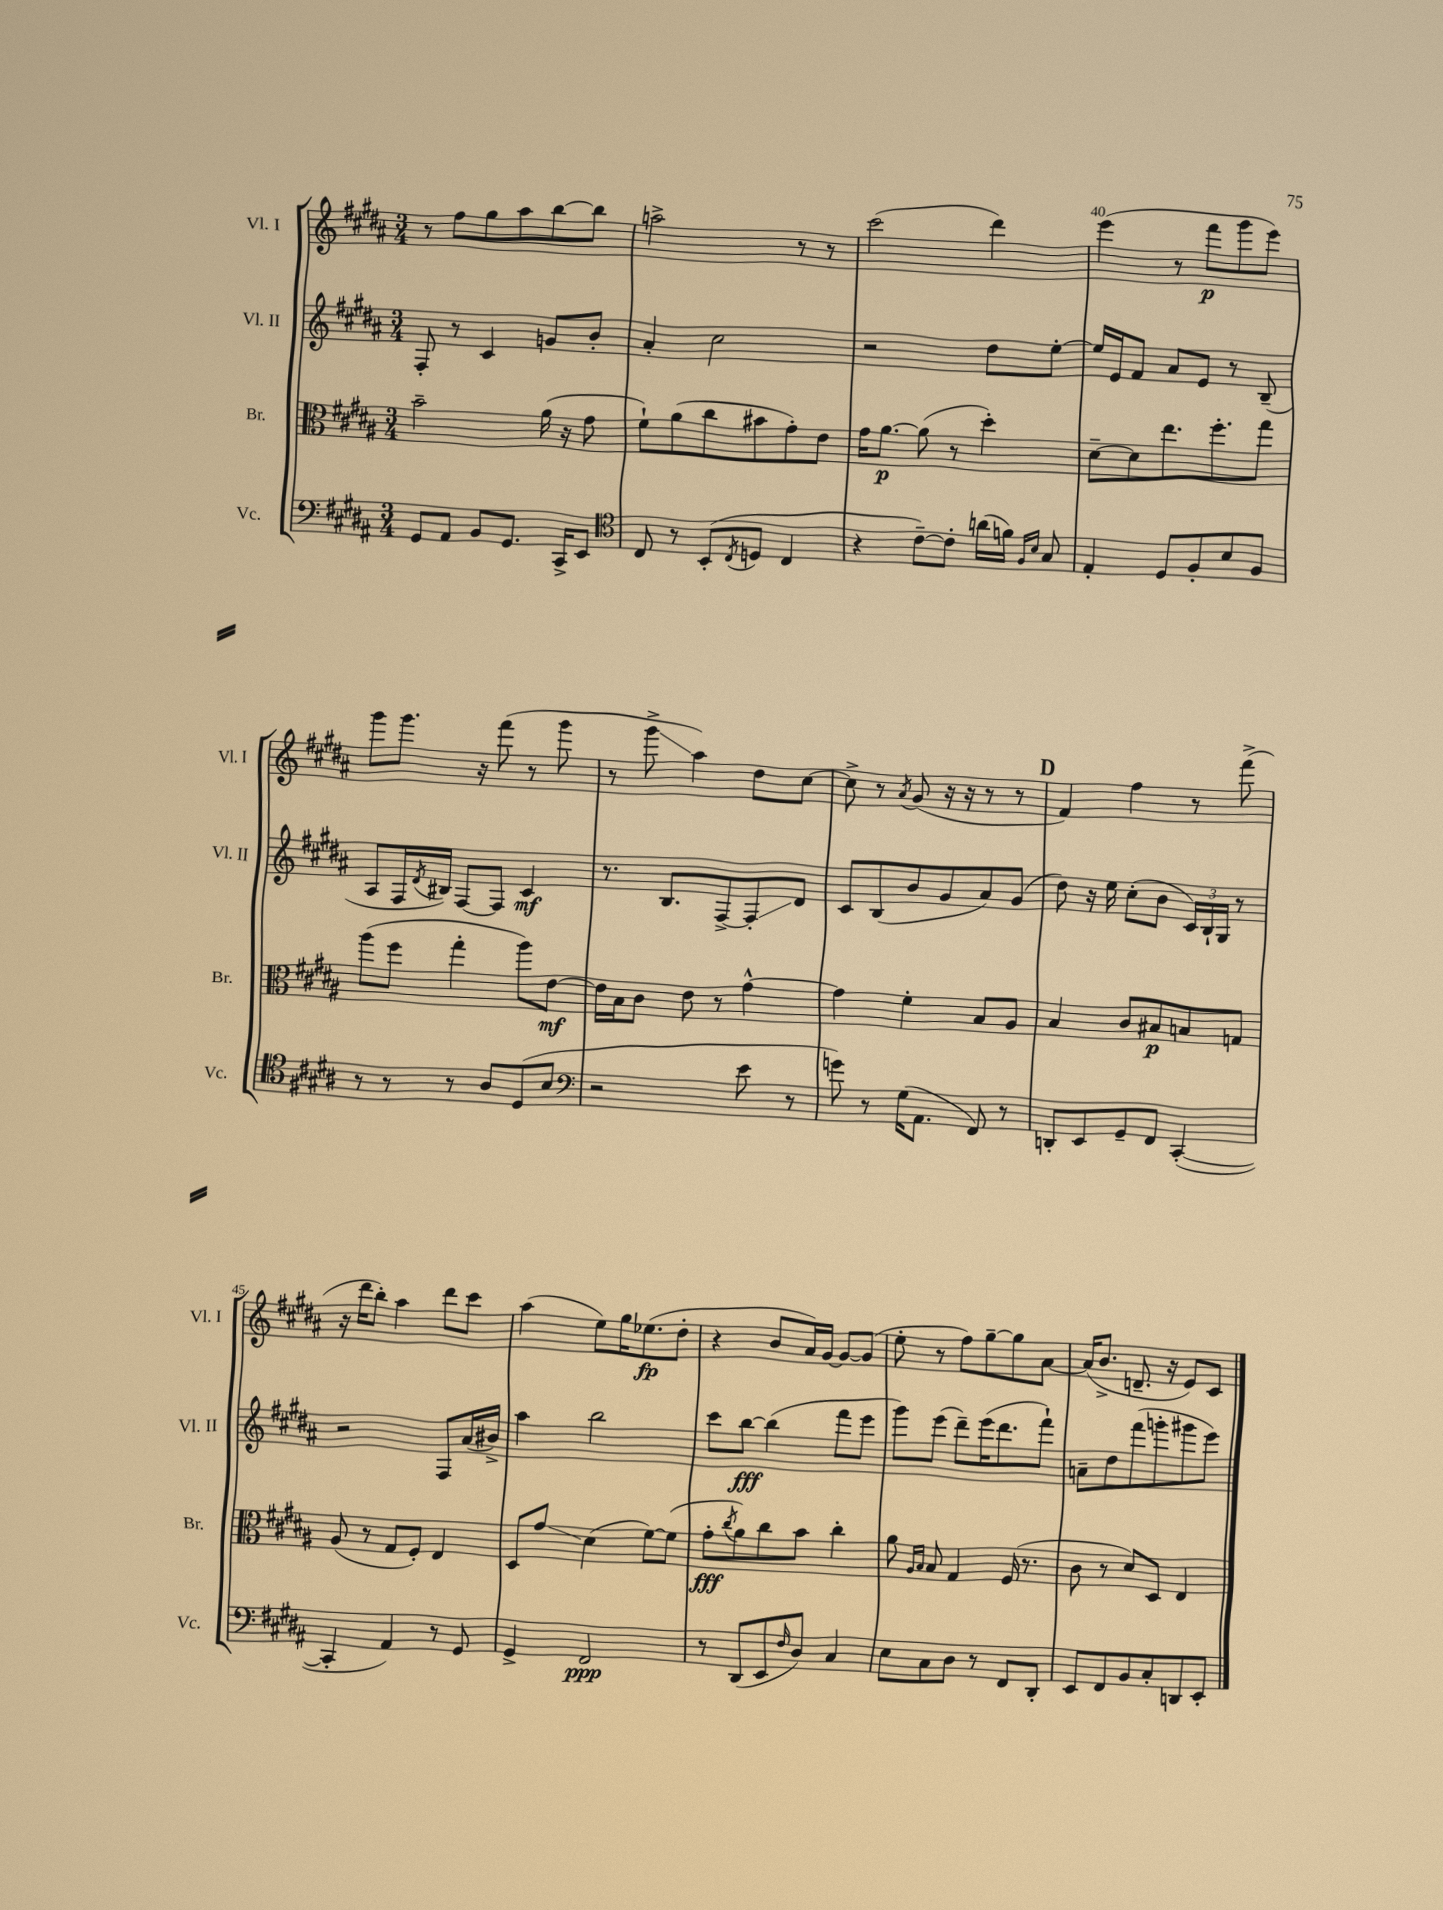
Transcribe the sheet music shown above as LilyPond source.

<<
\new StaffGroup <<
\new Staff = "s0" \with { instrumentName = "Vl. I" shortInstrumentName = "Vl. I" } {
    \clef treble \key b \major \numericTimeSignature \time 3/4
    r8 fis''8 gis''8 ais''8 b''8~ b''8 |
    a''2-> r8 r8 |
    cis'''2( dis'''4) |
    e'''4( r8 fis'''8\p gis'''8 e'''8) |
    gis'''8 gis'''8. r16 fis'''8( r8 gis'''8 |
    r8 gis'''8->\glissando ais''4) dis''8 cis''8~ |
    cis''8-> r8 \acciaccatura { ais'8 } gis'8( r16 r16 r8 r8 |
    \mark \markup { \bold "D" } fis'4) fis''4 r8 fis'''8->( |
    r16 dis'''16 b''8-.) ais''4 dis'''8 cis'''8 |
    ais''4( e''8) gis''16 ees''8.\fp( dis''8-. |
    r4 b'8 ais'16) gis'16~ gis'8~ gis'8( |
    e''8-. r8 fis''8) gis''8~-- gis''8 ais'8~ |
    ais'16( b'8.-> d'8.-- r16 e'8) cis'8 \bar "|." |
}
\new Staff = "s1" \with { instrumentName = "Vl. II" shortInstrumentName = "Vl. II" } {
    \clef treble \key b \major \numericTimeSignature \time 3/4
    fis8-. r8 cis'4 g'8 b'8-. |
    ais'4-. cis''2 |
    r2 dis''8 e''8~-. |
    e''16 e'16 fis'8 ais'8 e'8 r8 b8--( |
    ais8 fis16 \acciaccatura { dis'8 } bis16) fis8~ fis8 cis'4\mf |
    r8. b8. fis8~-> fis8-.\glissando dis'8 |
    cis'8 b8( b'8 gis'8 ais'8) gis'8( |
    \mark \markup { \bold "D" } dis''8) r16 e''16 cis''8-.( b'8 \tuplet 3/2 { cis'16) b16-! gis16 } r8 |
    r2 fis8 ais'16( bis'16->) |
    ais''4 b''2 |
    cis'''8 b''8~\fff b''4( fis'''8 e'''8 |
    gis'''8) e'''8( dis'''8--) e'''16( dis'''8. fis'''8-!) |
    a'8-- dis''8 fis'''8( g'''8-. gis'''8 e'''8) \bar "|." |
}
\new Staff = "s2" \with { instrumentName = "Br." shortInstrumentName = "Br." } {
    \clef alto \key b \major \numericTimeSignature \time 3/4
    b'2-- ais'16( r16 gis'8 |
    fis'8-!) ais'8( cis''8 bis'8 gis'8-.) e'8 |
    gis'16 ais'8.~\p ais'8( r8 dis''4-.) |
    dis'8~-- dis'8 e''8. fis''8.-. gis''8 |
    ais''8( fis''8 gis''4-. ais''8) e'8~\mf |
    e'16 b16 cis'8 e'8 r8 gis'4~-^ |
    gis'4 fis'4-. b8 ais8 |
    \mark \markup { \bold "D" } b4 cis'8 bis8\p b8 g8 |
    ais8( r8 gis8 fis8-.) e4 |
    dis8 gis'8\glissando dis'4( fis'8~) fis'8( |
    gis'8-.\fff \acciaccatura { cis''8 } ais'8) cis''8 b'8 cis''4-. |
    ais'8 \grace { ais16 b16 } b8 gis4 fis16( r8. |
    cis'8 r8 dis'8) dis8 e4 \bar "|." |
}
\new Staff = "s3" \with { instrumentName = "Vc." shortInstrumentName = "Vc." } {
    \clef bass \key b \major \numericTimeSignature \time 3/4
    gis,8 ais,8 b,8 gis,8. cis,16-> e,8 |
    \clef tenor cis8 r8 b,8-.( \acciaccatura { cis8 } d8 cis4 |
    r4 cis'8~--) cis'8-. a'16( f'16) \grace { fis16 b16 } gis8 |
    e4-. dis8 fis8-. b8 fis8 |
    r8 r8 r8 ais8 dis8( b8 |
    \clef bass r2 e'8 r8 |
    g'8) r8 gis16( ais,8. fis,8) r8 |
    \mark \markup { \bold "D" } d,8-. e,8 gis,8-- fis,8 cis,4~-.( |
    cis,4-. ais,4) r8 gis,8 |
    gis,4-> fis,2\ppp |
    r8 dis,8( e,8 \grace { fis16 } dis8) cis4 |
    e8 cis8 dis8 r8 fis,8 dis,8-. |
    e,8 fis,8 b,8 cis8-. d,8 e,8-. \bar "|." |
}
>>
>>
\layout { \context { \Score currentBarNumber = #37 \override BarNumber.break-visibility = ##(#f #t #t) barNumberVisibility = #(every-nth-bar-number-visible 5) } }
